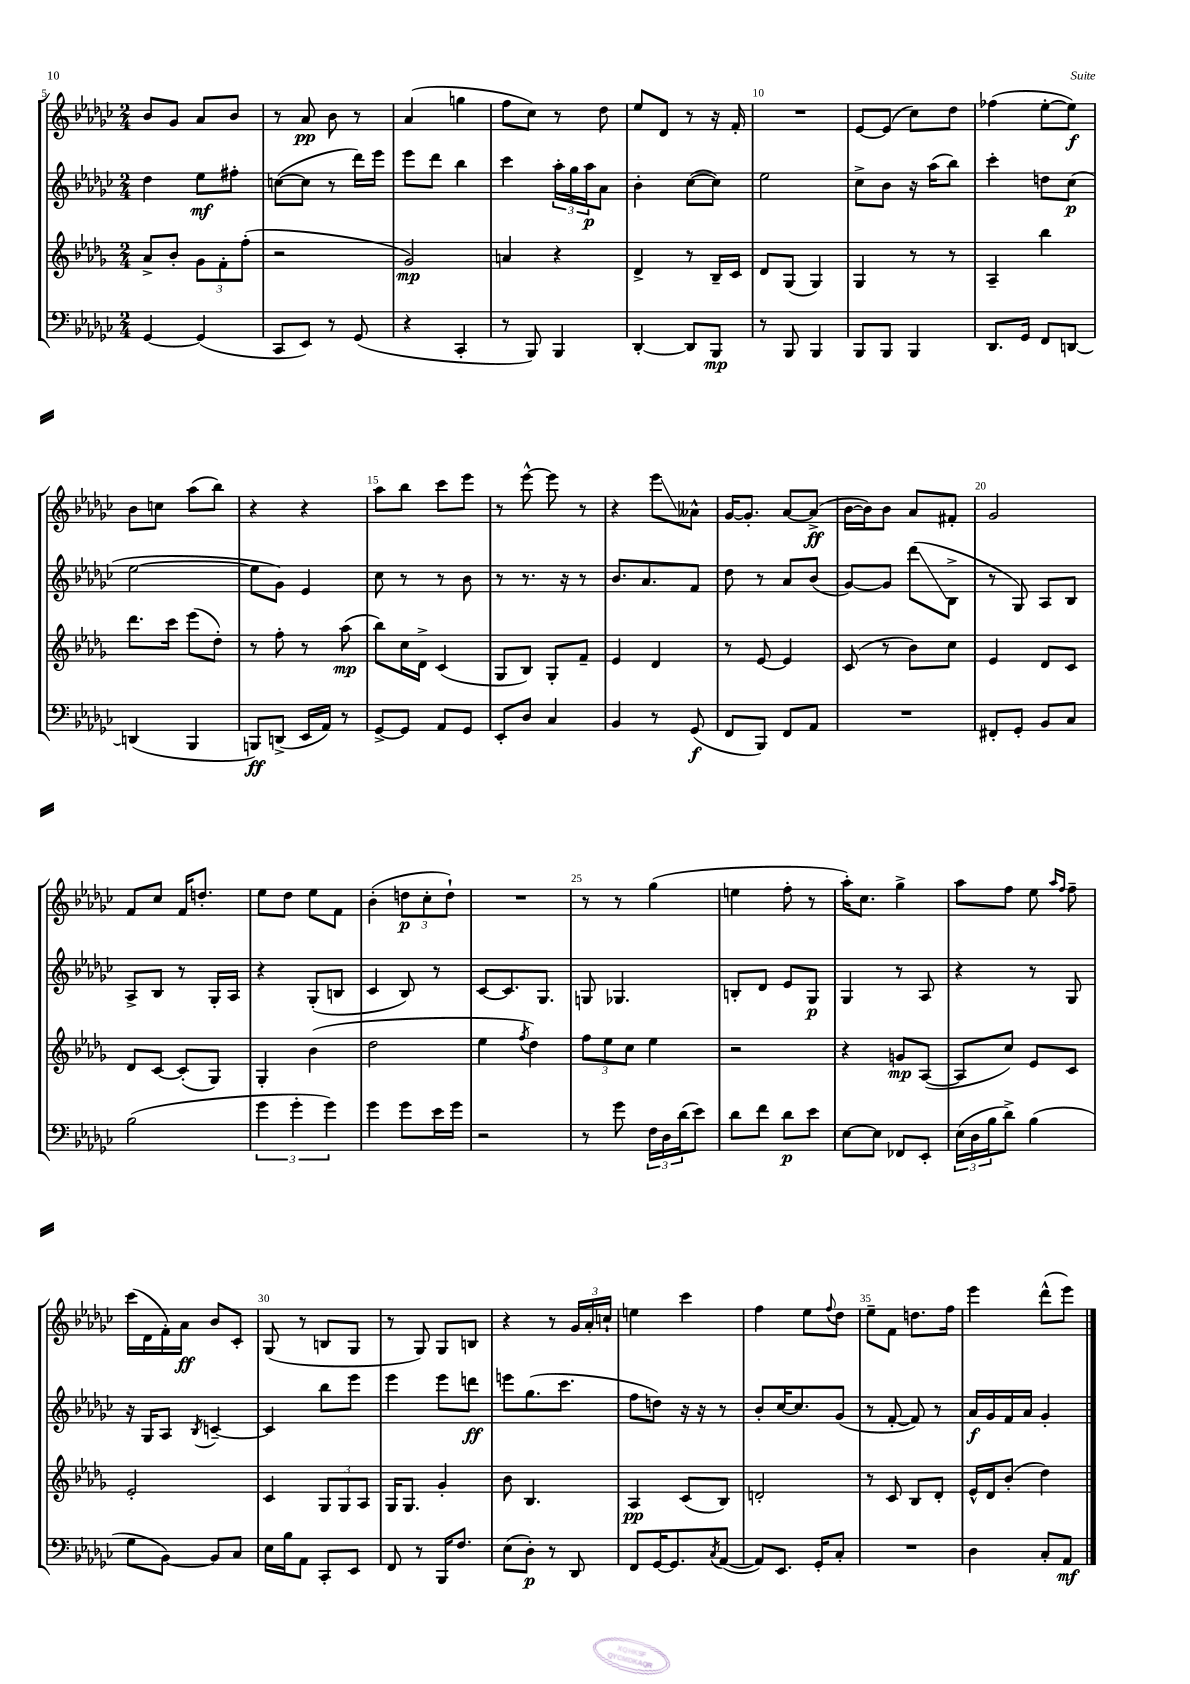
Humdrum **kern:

**kern	**kern	**kern	**kern
*staff4	*staff3	*staff2	*staff1
*clefF4	*clefG2	*clefG2	*clefG2
*k[b-e-a-d-g-c-]	*k[b-e-a-d-g-]	*k[b-e-a-d-g-c-]	*k[b-e-a-d-g-c-]
*M2/4	*M2/4	*M2/4	*M2/4
[4GG-	8a-^	4dd-	8b-
.	8b-'	.	8g-
(4GG-]	12g-	8ee-	8a-
.	12f'	.	.
.	.	8ff#'	8b-
.	(12ff'	.	.
=	=	=	=
8CC-	2r	([8cc	8r
8EE-)	.	8cc]	8a-
8r	.	8r	8b-
(8GG-	.	16ddd-)	8r
.	.	16eee-	.
=	=	=	=
4r	2g-)	8eee-	(4a-
.	.	8ddd-	.
4CC-'	.	4bb-	4gg
=	=	=	=
8r	4a	4ccc-	8ff
8BBB-)	.	.	8cc-)
4BBB-	4r	24aa-'	8r
.	.	24gg-	.
.	.	24aa-	.
.	.	8a-	8dd-
=	=	=	=
[4DD-'	4d-^	4b-'	8ee-
.	.	.	8d-
8DD-]	8r	([8cc-	8r
8BBB-	16B-~	8cc-])	16r
.	16c	.	16f'
=	=	=	=
8r	8d-	2ee-	2r
8BBB-	(8G-	.	.
4BBB-	4G-)	.	.
=	=	=	=
8BBB-	4G-	8cc-^	[8e-
8BBB-	.	8b-	(8e-]
4BBB-	8r	16r	8cc-)
.	.	(16aa-	.
.	8r	8bb-)	8dd-
=	=	=	=
8.DD-	4A-~	4ccc-'	(4ff-
16GG-	.	.	.
8FF	4bb-	8dd	[8ee-'
[8DD	.	(8cc-	8ee-])
=	=	=	=
(4DD]	8.ddd-	[2ee-	8b-
.	.	.	8cc
.	16ccc	.	.
4BBB-	(8eee-	.	(8aa-
.	8dd-')	.	8bb-)
=	=	=	=
8BBB)	8r	8ee-]	4r
(8DD^	8ff'	8g-)	.
16EE-	8r	4e-	4r
16AA-)	.	.	.
8r	(8aa-	.	.
=	=	=	=
[8GG-^	8bb-)	8cc-	8aa-
8GG-]	16cc	8r	8bb-
.	16d-^	.	.
8AA-	(4c	8r	8ccc-
8GG-	.	8b-	8eee-
=	=	=	=
8EE-'	8G-	8r	8r
8D-	8B-)	8.r	[8eee-^^
4C-	8G-'	.	8eee-]
.	.	16r	.
.	8f~	8r	8r
=	=	=	=
4BB-	4e-	8.b-	4r
.	.	8.a-	.
8r	4d-	.	8eee-
(8GG-	.	8f	8a--^^
=	=	=	=
8FF	8r	8dd-	[16g-
.	.	.	8.g-']
8BBB-)	[8e-	8r	.
8FF	4e-]	8a-	[8a-
8AA-	.	(8b-	(8a-^]
=	=	=	=
2r	(8c	[8g-)	[16b-
.	.	.	16b-])
.	8r	8g-]	8b-
.	8b-)	(8ddd-	8a-
.	8cc	8B-^	8f#'
=	=	=	=
8FF#'	4e-	8r	2g-
8GG-'	.	8G-)	.
8BB-	8d-	8A-	.
8C-	8c	8B-	.
=	=	=	=
(2B-	8d-	8A-^	8f
.	[8c	8B-	8cc-
.	(8c']	8r	16f
.	.	.	8.dd'
.	8G-)	16G-'	.
.	.	16A-	.
=	=	=	=
6g-	4G-'	4r	8ee-
.	.	.	8dd-
6g-'	.	.	.
.	(4b-	(8G-'	8ee-
6g-)	.	.	.
.	.	8B	8f
=	=	=	=
4g-	2dd-	4c-	(4b-'
8g-	.	8B-)	12dd
.	.	.	12cc-'
16e-	.	8r	.
.	.	.	12dd`)
16g-	.	.	.
=	=	=	=
2r	4ee-	[8c-	2r
.	.	8.c-]	.
.	8qff	.	.
.	4dd-)	.	.
.	.	8.G-	.
=	=	=	=
8r	12ff	8G	8r
.	12ee-	.	.
8g-	.	4.G-	8r
.	12cc	.	.
24F	4ee-	.	(4gg-
24D-	.	.	.
(24d-	.	.	.
8e-)	.	.	.
=	=	=	=
8d-	2r	8B'	4ee
8f	.	8d-	.
8d-	.	8e-	8ff'
8e-	.	8G-	8r
=	=	=	=
[8E-	4r	4G-	16aa-')
.	.	.	8.cc-
8E-]	.	.	.
8FF-	8g	8r	4gg-^
8EE-'	([8A-	8A-	.
=	=	=	=
(24E-	8A-]	4r	8aa-
24D-	.	.	.
24B-	.	.	.
8d-^)	8cc)	.	8ff
(4B-	8e-	8r	8ee-
.	.	.	16qqaa-
.	.	.	16qqff
.	8c	8G-	8ff~
=	=	=	=
8G-	2e-'	16r	(16ccc-
.	.	16G-	16d-
[8BB-)	.	8A-	16f')
.	.	.	16a-
.	.	8qB-	.
8BB-]	.	[4c~	8b-
8C-	.	.	8c-'
=	=	=	=
16E-	4c	4c]	(8G-
16B-	.	.	.
8AA-	.	.	8r
8CC-'	12G-	8bb-	8B
.	12G-	.	.
8EE-	.	8eee-	8G-
.	12A-	.	.
=	=	=	=
8FF	16G-	4eee-	8r
.	8.G-	.	.
8r	.	.	8G-)
16BBB-	4g-'	8eee-	8G-
8.F	.	.	.
.	.	8ddd	8B
=	=	=	=
(8E-	8b-	8eee	4r
8D-')	4.B-	(8.gg-	.
8r	.	.	8r
.	.	8.ccc-	.
8DD-	.	.	24g-
.	.	.	24a-'
.	.	.	24cc`
=	=	=	=
8FF	4A-	8ff	4ee
[16GG-	.	8dd)	.
8.GG-]	.	.	.
.	(8c	16r	4ccc-
.	.	16r	.
8qC-	.	.	.
([8AA-	8B-)	8r	.
=	=	=	=
8AA-])	2d'	8b-'	4ff
8.EE-	.	[16cc-	.
.	.	8.cc-]	.
.	.	.	8ee-
16GG-'	.	.	.
.	.	.	8qqff
8C-'	.	(8g-	8dd-
=	=	=	=
2r	8r	8r	8ee-~
.	8c	[8f'	8f
.	8B-	8f])	8.dd
.	8d-'	8r	.
.	.	.	16ff
=	=	=	=
4D-	16e-^^	16a-	4eee-
.	16d-	16g-	.
.	(8b-'	16f	.
.	.	16a-	.
8C-'	4dd-)	4g-'	(8ddd-^^
8AA-	.	.	8eee-)
==	==	==	==
*-	*-	*-	*-
